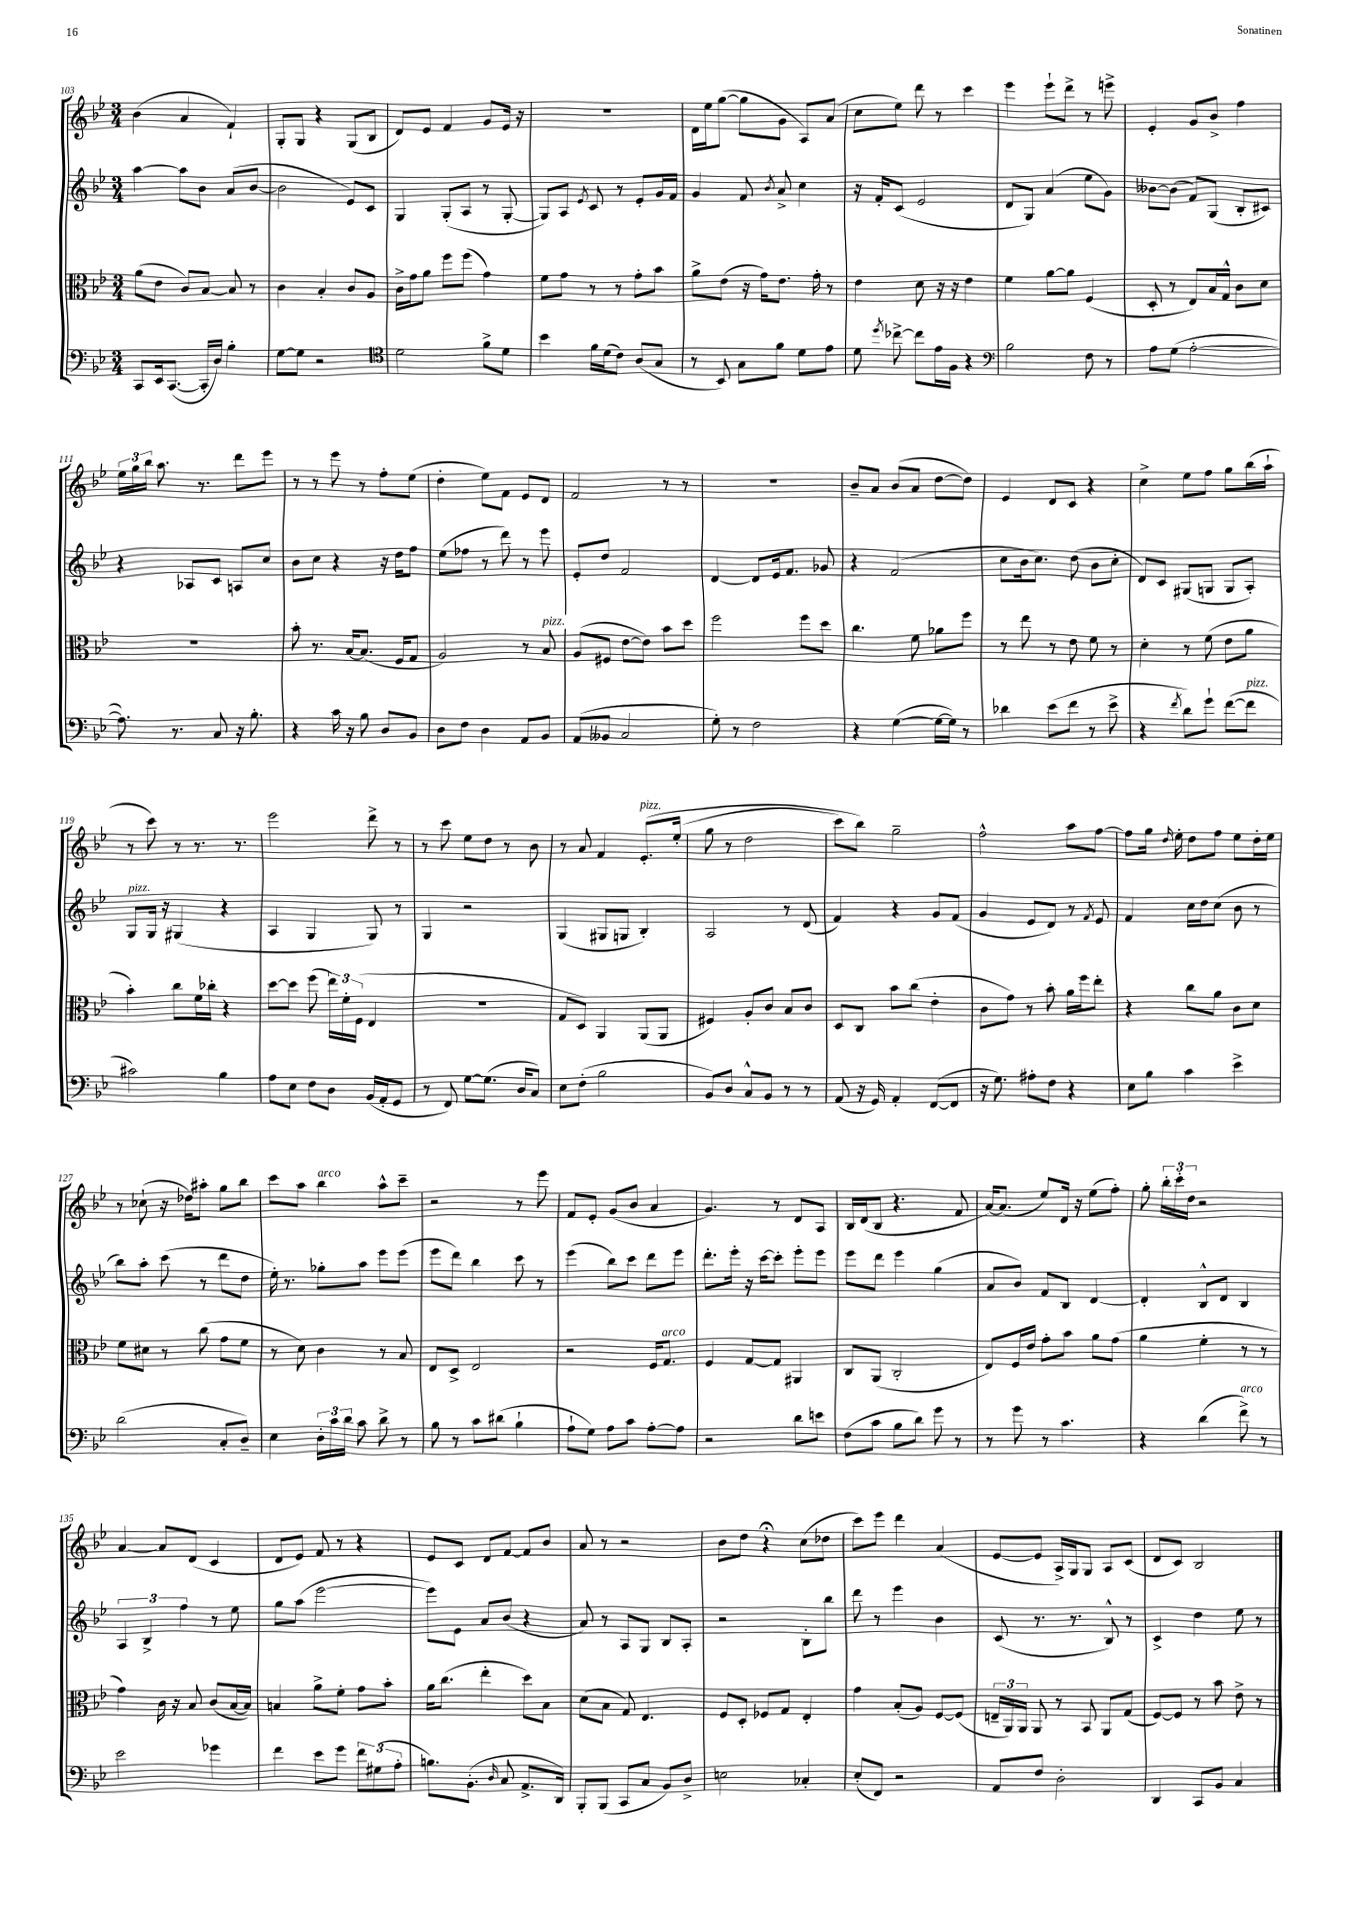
<<
\new StaffGroup <<
\new Staff = "s0" {
    \clef treble \key bes \major \numericTimeSignature \time 3/4
    \autoBeamOff bes'4( a'4 f'4-!) |
    g8[-. g8] r4 g8[( bes8] |
    d'8[) ees'8] f'4 g'8[ ees'16] r16 |
    R2. |
    d'16[ ees''16 g''8]~( g''8[ g'8] a8[) a'8]( |
    c''8[ ees''8]) d'''8 r8 c'''4 |
    ees'''4 ees'''8[-! d'''8]-> r8 e'''8-> |
    ees'4-. g'8[ bes'8]-> f''4 |
    \tuplet 3/2 { ees''16[ g''16 bes''16] } a''8. r8. d'''8[ ees'''8] |
    r8 r8 ees'''8 r8 f''8[-. ees''8]( |
    d''4-. ees''8[) f'8] ees'8[ d'8] |
    f'2 r8 r8 |
    R2. |
    bes'8[-- a'8] bes'8[( a'8] d''8[~ d''8]) |
    ees'4 d'8[ c'8] r4 |
    c''4-> ees''8[ f''8] g''8[ bes''16( a''16]-! |
    r8 c'''8) r8 r8. r8. |
    ees'''2 d'''8-> r8 |
    r8 c'''8 ees''8[ d''8] r8 bes'8 |
    r8 a'8 f'4 ees'8.[-.^\markup { \italic "pizz." }\( ees''16]-.( |
    g''8 r8 d''2 |
    c'''8[) bes''8]\) g''2-- |
    f''2-^ a''8[ f''8]~ |
    f''8[ g''16] \grace { d''16 } ees''16-. d''8[ f''8] ees''8[ d''16-. ees''16] |
    r8 ces''8-!( r16 des''16[) ais''8]-. g''8[ bes''8] |
    c'''8[ a''8] bes''4^\markup { \italic "arco" } a''8[-^ c'''8]-- |
    r2 r8 ees'''8 |
    f'8[ ees'8]-. g'8[( bes'8] a'4 |
    g'4.) r8 d'8[ a8] |
    bes16[ d'16( bes8] r4. f'8 |
    a'16[~) a'8.]( ees''8[) d'16] r16 ees''8[( f''8]-.) |
    g''8-. \tuplet 3/2 { bes''16[-. c'''16-. d''16] } r2 |
    a'4~ a'8[ d'8]( c'4 |
    d'8[ ees'8]) f'8 r8 r4 |
    ees'8[ c'8] d'8[ f'8]~ f'8[ bes'8] |
    a'8 r8 r2 |
    bes'8[ d''8] r4\fermata c''8[( des''8] |
    c'''8[) ees'''8] d'''4 a'4( |
    ees'8[~ ees'8] a16[->) g16 g8] a8[ c'8]( |
    d'8[ c'8]) bes2 \bar "|." |
}
\new Staff = "s1" {
    \clef treble \key bes \major \numericTimeSignature \time 3/4
    \autoBeamOff a''4~ a''8[ bes'8] a'8[( bes'8]~ |
    bes'2 ees'8[) c'8] |
    g4 g8[-.( a8] r8 g8~-. |
    g8[) a8] \acciaccatura { ees'8 } c'8 r8 ees'8[-. g'16 f'16] |
    g'4 f'8 \acciaccatura { bes'8 } a'8-> c''4 |
    r16 f'16[-. c'8]( ees'2 |
    d'8[ g8]) a'4( ees''8[ g'8]) |
    beses'8[~ beses'8]( f'8[) g8]( bes8[-. cis'8]) |
    r4 aes8[ c'8] a8[ c''8] |
    bes'8[ c''8] r4 r16 d''16[ f''8] |
    ees''8[( fes''8] r8 d'''8) r8 ees'''8 |
    ees'8[-. d''8] f'2 |
    d'4~ d'8[ ees'16 f'8.] ges'8 |
    r4 f'2( |
    c''8[ bes'16 c''8.]) d''8( bes'8[ c''8]-. |
    d'8[) c'8] gis8[( g8] g8[ a8]-.) |
    g8[^\markup { \italic "pizz." } g16] r16 gis4( r4 |
    a4 g4 g8) r8 |
    g4 r2 |
    g4( gis8[ g8] bes4-.) |
    a2 r8 d'8( |
    f'4) r4 g'8[ f'8]( |
    g'4 ees'8[ d'8]) r8 \acciaccatura { f'8 } ees'8 |
    f'4 c''16[ d''16 c''8]( bes'8 r8 |
    bes''8[) a''8]-. c'''8( r8 d'''8[ d''8] |
    ees''16-.) r8. ges''8[-. a''8] ees'''8[ ees'''8]( |
    ees'''8[ d'''8]) bes''4 c'''8 r8 |
    ees'''4( bes''8[) c'''8] d'''8[ ees'''8] |
    d'''8.[-. ees'''16]-. r16 c'''16[~ c'''8]-. ees'''8[-. ees'''8] |
    ees'''8[ d'''8] ees'''4 g''4( |
    a'8[ bes'8]) f'8[ bes8] d'4~ |
    d'4-. bes8[-^ d'8] bes4 |
    \tuplet 3/2 { a4 bes4-> f''4 } r8 ees''8 |
    g''8[ a''8]( ees'''2~ |
    ees'''8[) ees'8] a'8[ bes'8]( r4 |
    a'8) r8 a8[ g8] bes8[ a8]-. |
    r2 bes8[-. bes''8] |
    d'''8 r8 ees'''4 bes'4 |
    c'8( r8. r8. bes8-^) r8 |
    c'4-> d''4 ees''8 r8 \bar "|." |
}
\new Staff = "s2" {
    \clef alto \key bes \major \numericTimeSignature \time 3/4
    \autoBeamOff a'8[( ees'8] c'8[) bes8]~ bes8 r8 |
    c'4 bes4-. c'8[ a8] |
    c'16[-> g'16 a'8] f''8[ f''8]( g'4) |
    f'8[ g'8] r8 r8 g'8[-. bes'8] |
    a'8[-> ees'8]( r16 g'16[) ees'8.] g'16-. r8 |
    ees'4 d'8 r16 r16 ees'4 |
    f'4 a'8[~ a'8] f4( |
    d8-. r8 ees8[) bes16 g16]-^ c'8[ d'8] |
    R2. |
    bes'8-. r8. bes16[~ bes8.]( f16[ g8] |
    a2) r8 bes8^\markup { \italic "pizz." } |
    a8[( fis8] ees'8[~ ees'8]) bes'8[ d''8] |
    f''2 f''8[ d''8] |
    c''4. f'8 aes'8[ f''8] |
    r8 ees''8 r8 ees'8 f'8 r8 |
    d'4-. r8 f'8( ees'8[ a'8] |
    bes'4-.) c''8[ f'16 ces''16]-. r4 |
    d''8[~ d''8] f''8( \tuplet 3/2 { ees''16[) f'16-. f16]( } ees4 |
    R2. |
    g8[ d8]) a,4 a,8[( a,8] |
    fis4) a8[-. c'8] bes8[ c'8] |
    d8[ c8] bes'8[ c''8]( ees'4-. |
    c'8[ g'8]) r8 bes'8-. a'16[ f''16 ees''8]-. |
    r4 c''8[ a'8] c'8[ d'8] |
    f'8[ dis'8] r8 c''8( g'8[ f'8] |
    r8 d'8) c'4 r8 bes8 |
    ees8[ d8]-> ees2 |
    r2 f16[ g8.]^\markup { \italic "arco" } |
    f4 g8[~ g8] ais,4 |
    c8[ a,8]( c2-. |
    ees8[) f16 ees'16] g'8[-. bes'8] a'8[ g'8]( |
    a'4 f'4-. r8 r8 |
    g'4) c'16 r16 bes8 c'8[( bes16~ bes16]) |
    b4 a'8[-> f'8]-. g'8[ bes'8]-. |
    a'16[ c''8.]( ees''4-. d''8[) bes8] |
    d'8[( bes8] g8) ees4. |
    f8[ d8]-. fes8[ g8] ees4-. |
    g'4 bes8[-.( a8]) f8[~ f8]( |
    \tuplet 3/2 { e16[-- a,16) a,16] } a,8 r8 bes,8 a,8[ g8]( |
    f8[~) f8] r8 bes'8 ees'8-> r8 \bar "|." |
}
\new Staff = "s3" {
    \clef bass \key bes \major \numericTimeSignature \time 3/4
    \autoBeamOff c,8[ ees,16 c,8.]~( c,16[-. d16]) bes4-. |
    g8[~ g8] r2 |
    \clef tenor d'2 f'8[-> d'8] |
    bes'4 f'16[ d'16( c'8]) a8[( g8] |
    r8 bes,8) g8[ f'8] d'8[ ees'8] |
    d'8 \acciaccatura { d''8 } ces''8~-> ces''8[ ees'16 f16] r4 |
    \clef bass bes2 f8 r8 |
    a8[ g8]( a2~-. |
    a8.) r8. c8 r16 bes8.-. |
    r4 c'16 r16 bes8 d8[ bes,8] |
    d8[ f8] d4 a,8[ bes,8] |
    a,8[( beses,8] c2 |
    g8-.) r8 f2 |
    r4 g4~( g16[~ g16]) r8 |
    des'4 ees'8[( f'8] r8 ees'8-> |
    r4 \acciaccatura { f'8 } d'8[) g'8]-! f'8[~( f'8]^\markup { \italic "pizz." } |
    cis'2) bes4 |
    a8[ ees8] f8[ d8] bes,16[( a,16-. g,8] |
    r8 f,8) g8[~ g8.]( d16[ c8]) |
    ees8[ f8]-.( bes2 |
    bes,8[) d8] c8[-^ bes,8] r8 r8 |
    a,8( r16 g,16) a,4-. f,8[~( f,8] |
    r16 g8.) ais8[-. f8] r4 |
    ees8[ bes8] c'4 ees'4-> |
    d'2( c8[-. d8]--) |
    ees4 \tuplet 3/2 { d16[-. c'16 d'16] } c'8 d'8-> r8 |
    bes8 r8 c'8[ dis'8]( bes4-! |
    a8[-! g8]) a8[ c'8] a8[~-. a8] |
    r2 d'8[ e'8] |
    f8[( c'8] bes8[ d'8]) g'8 r8 |
    r8 g'8 r8 c'4. |
    r4 d'4( f'8->^\markup { \italic "arco" }) r8 |
    ees'2 ges'4 |
    f'4 ees'8[ g'8] \tuplet 3/2 { f'8[ gis8( a8]-. } |
    b8.[) bes,8.]-.( \grace { d16 } c8 a,8.[-> d,16]) |
    bes,,8[-. bes,,8]( c,8[ c8] bes,8[) d8]-> |
    e2 ces4-. |
    ees8[-.( f,8]) r2 |
    a,8[ f8] d2-. |
    d,4 c,8[ bes,8] c4 \bar "|." |
}
>>
>>
\layout { \context { \Score currentBarNumber = #103 } }
